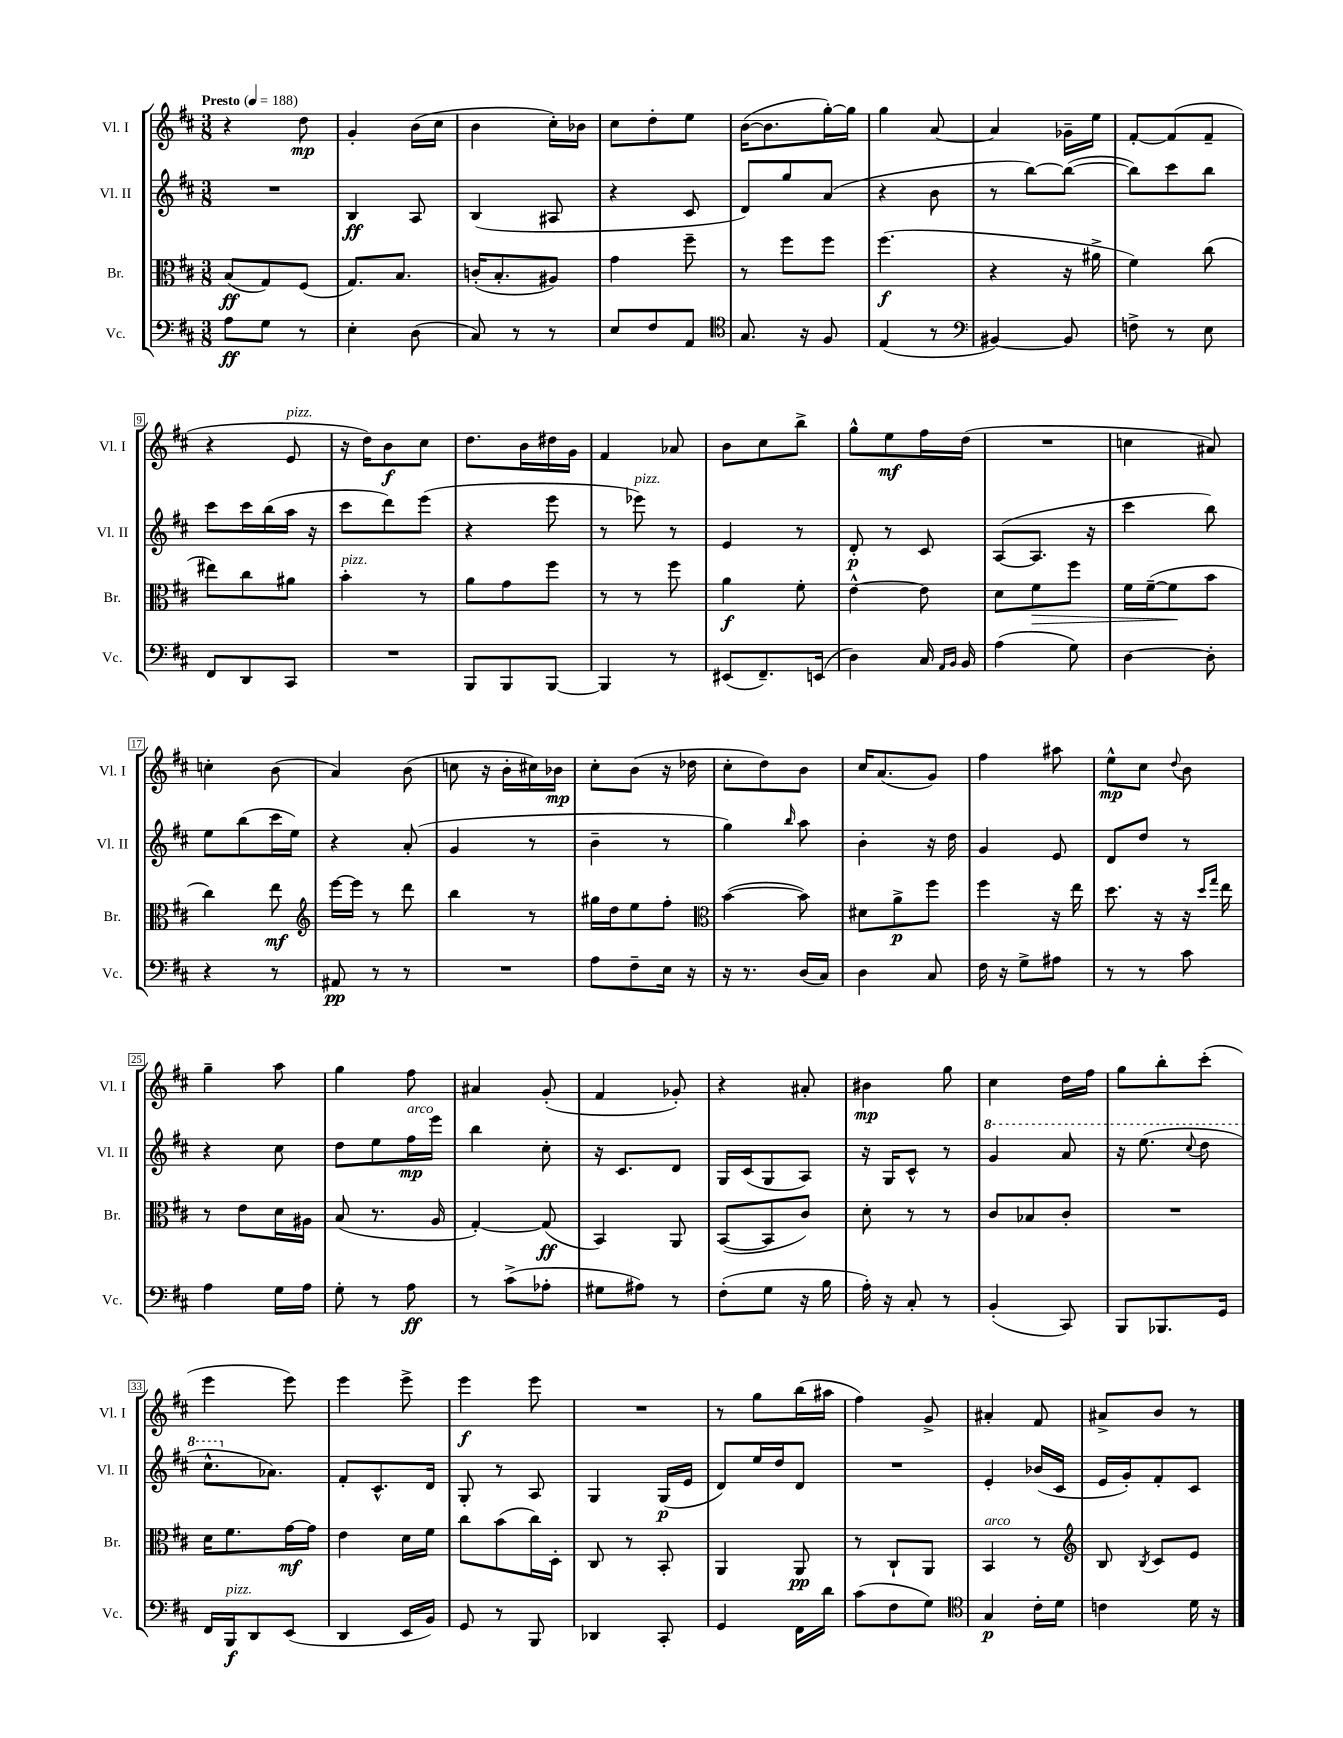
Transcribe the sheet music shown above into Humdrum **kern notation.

**kern	**kern	**kern	**kern
*staff4	*staff3	*staff2	*staff1
*clefF4	*clefC3	*clefG2	*clefG2
*k[f#c#]	*k[f#c#]	*k[f#c#]	*k[f#c#]
*M3/8	*M3/8	*M3/8	*M3/8
*MM188	*MM188	*MM188	*MM188
8A	(8B	4.r	4r
8G	8G)	.	.
8r	(8F#	.	8dd
=	=	=	=
4E'	8.G)	4B	4g'
.	8.B	.	.
(8D	.	8A	(16b
.	.	.	16cc#
=	=	=	=
8C#)	(16c'	(4B	4b
.	8.B'	.	.
8r	.	.	.
8r	8A#)	8A#	16cc#')
.	.	.	16b-
=	=	=	=
8E	4g	4r	8cc#
8F#	.	.	8dd'
8AA	8ff#~	8c#	8ee
=	=	=	=
*clefC4	*	*	*
8.G	8r	8d)	([16b
.	.	.	8.b]
.	8ff#	8gg	.
16r	.	.	.
8F#	8ff#	(8a	[16gg')
.	.	.	16gg]
=	=	=	=
(4E	(4.ff#	4r	4gg
8r	.	8b	[8a
=	=	=	=
*clefF4	*	*	*
[4BB#)	4r	8r	4a]
.	.	[8bb)	.
8BB#]	16r	(8bb_	16g-~
.	16a#^	.	16ee
=	=	=	=
8F^	4f#)	8bb])	[8f#'
8r	.	8ccc#	(8f#]
8E	(8cc#	8bb	8f#~
=	=	=	=
8FF#	8ee#)	8ccc#	4r
8DD	8cc#	16ccc#	.
.	.	(16bb	.
8CC#	8a#	16aa	8e
.	.	16r	.
=	=	=	=
4.r	4b'	8ccc#	16r
.	.	.	16dd)
.	.	8ddd)	8b
.	8r	(8eee	8cc#
=	=	=	=
8BBB	8a	4r	8.dd
8BBB	8g	.	.
.	.	.	16b
[8BBB	8ff#	8eee	16dd#
.	.	.	16g
=	=	=	=
4BBB]	8r	8r	4f#
.	8r	8eee-)	.
8r	8ff#	8r	8a-
=	=	=	=
(8EE#	4a	4e	8b
8.FF#~)	.	.	8cc#
.	8f#'	8r	8bb^
(16EE	.	.	.
=	=	=	=
4D)	[4e^^	8d'	8gg^^
.	.	8r	8ee
16C#	8e]	8c#	16ff#
16qqAA	.	.	.
16qqBB	.	.	.
16BB	.	.	(16dd
=	=	=	=
(4A	8d	([8A	4.r
.	8f#	8.A]	.
8G)	8ff#	.	.
.	.	16r	.
=	=	=	=
[4D	16f#	4ccc#	4cc
.	([16f#~	.	.
.	8f#]	.	.
8D']	8b	8bb)	8a#)
=	=	=	=
4r	4cc#)	8ee	4cc'
.	.	(8bb	.
8r	8ee	16ccc#	(8b
.	.	16ee)	.
=	=	=	=
*	*clefG2	*	*
8AA#	[16eee	4r	4a)
.	16eee]	.	.
8r	8r	.	.
8r	8ddd	(8a'	(8b
=	=	=	=
4.r	4bb	4g	8cc
.	.	.	16r
.	.	.	16b'
.	8r	8r	16cc#)
.	.	.	16b-
=	=	=	=
8A	16gg#	4b~	8cc#'
.	16dd	.	.
8F#~	8ee	.	(8b
16E	8ff#'	8r	16r
16r	.	.	16dd-
=	=	=	=
*	*clefC3	*	*
16r	([4b	4gg)	8cc#'
8.r	.	.	.
.	.	.	8dd)
.	.	16qqbb	.
(16D	8b])	8aa	8b
16C#)	.	.	.
=	=	=	=
4D	8d#	4b'	16cc#
.	.	.	(8.a
.	8a^	.	.
8C#	8ff#	16r	8g)
.	.	16dd	.
=	=	=	=
16F#	4ff#	4g	4ff#
16r	.	.	.
8G^	.	.	.
8A#	16r	8e	8aa#
.	16ee	.	.
=	=	=	=
8r	8.dd	8d	8ee^^
8r	.	8dd	8cc#
.	16r	.	.
.	.	.	8qqdd
8c#	16r	8r	8b
.	16qqdd	.	.
.	16qqgg	.	.
.	16ee	.	.
=	=	=	=
4A	8r	4r	4gg~
.	8e	.	.
16G	16d	8cc#	8aa
16A	16A#	.	.
=	=	=	=
8G'	(8B	8dd	4gg
8r	8.r	8ee	.
8A	.	16ff#	8ff#
.	16A	16eee	.
=	=	=	=
8r	[4G')	4bb	4a#
(8c#^	.	.	.
8A-'	(8G]	8cc#'	(8g'
=	=	=	=
8G#	4BB)	16r	4f#
.	.	8.c#	.
8A#)	.	.	.
8r	8AA	8d	8g-')
=	=	=	=
(8F#'	([8BB	16G	4r
.	.	(16c#	.
8G	8BB]	8G	.
16r	8c#)	8A)	8a#'
16B	.	.	.
=	=	=	=
16A')	8d'	16r	4b#
16r	.	16G	.
8C#'	8r	8c#^^	.
8r	8r	8r	8gg
=	=	=	=
(4BB'	8c#	4gg	4cc#
.	8B-	.	.
8CC#)	8c#'	8aa	16dd
.	.	.	16ff#
=	=	=	=
8BBB	4.r	16r	8gg
.	.	(8.eee	.
8.BBB-	.	.	8bb'
.	.	8qqccc#	.
.	.	8ddd	(8ccc#'
16GG	.	.	.
=	=	=	=
16FF#	16d	8.ccc#^^	4eee
16BBB	8.f#	.	.
8DD	.	.	.
.	.	8.a-)	.
(8EE	[16g	.	8eee)
.	16g]	.	.
=	=	=	=
4DD	4e	8f#'	4eee
.	.	8.c#^^	.
16EE	16d	.	8eee^
16BB)	16f#	16d	.
=	=	=	=
8GG	8cc#	8G'	4eee
8r	(8b	8r	.
8BBB	16cc#)	8A	8eee
.	16D'	.	.
=	=	=	=
4DD-	8C#	4G	4.r
.	8r	.	.
8CC#'	8BB'	(16G	.
.	.	16e	.
=	=	=	=
4GG	4AA	8d)	8r
.	.	16ee	8gg
.	.	16dd	.
16FF#	8AA	8d	(16bb
16d	.	.	16aa#
=	=	=	=
(8c#	8r	4.r	4ff#)
8F#	8C#`	.	.
8G)	8AA	.	8g^
=	=	=	=
*clefC4	*	*	*
4G	4BB	4e'	4a#'
16c#'	8r	(16b-	8f#
16d	.	16c#	.
=	=	=	=
*	*clefG2	*	*
4c	8B	16e	8a#^
.	.	16g')	.
.	8qB	.	.
.	8c#	8f#'	8b
16d	8e	8c#	8r
16r	.	.	.
==	==	==	==
*-	*-	*-	*-
